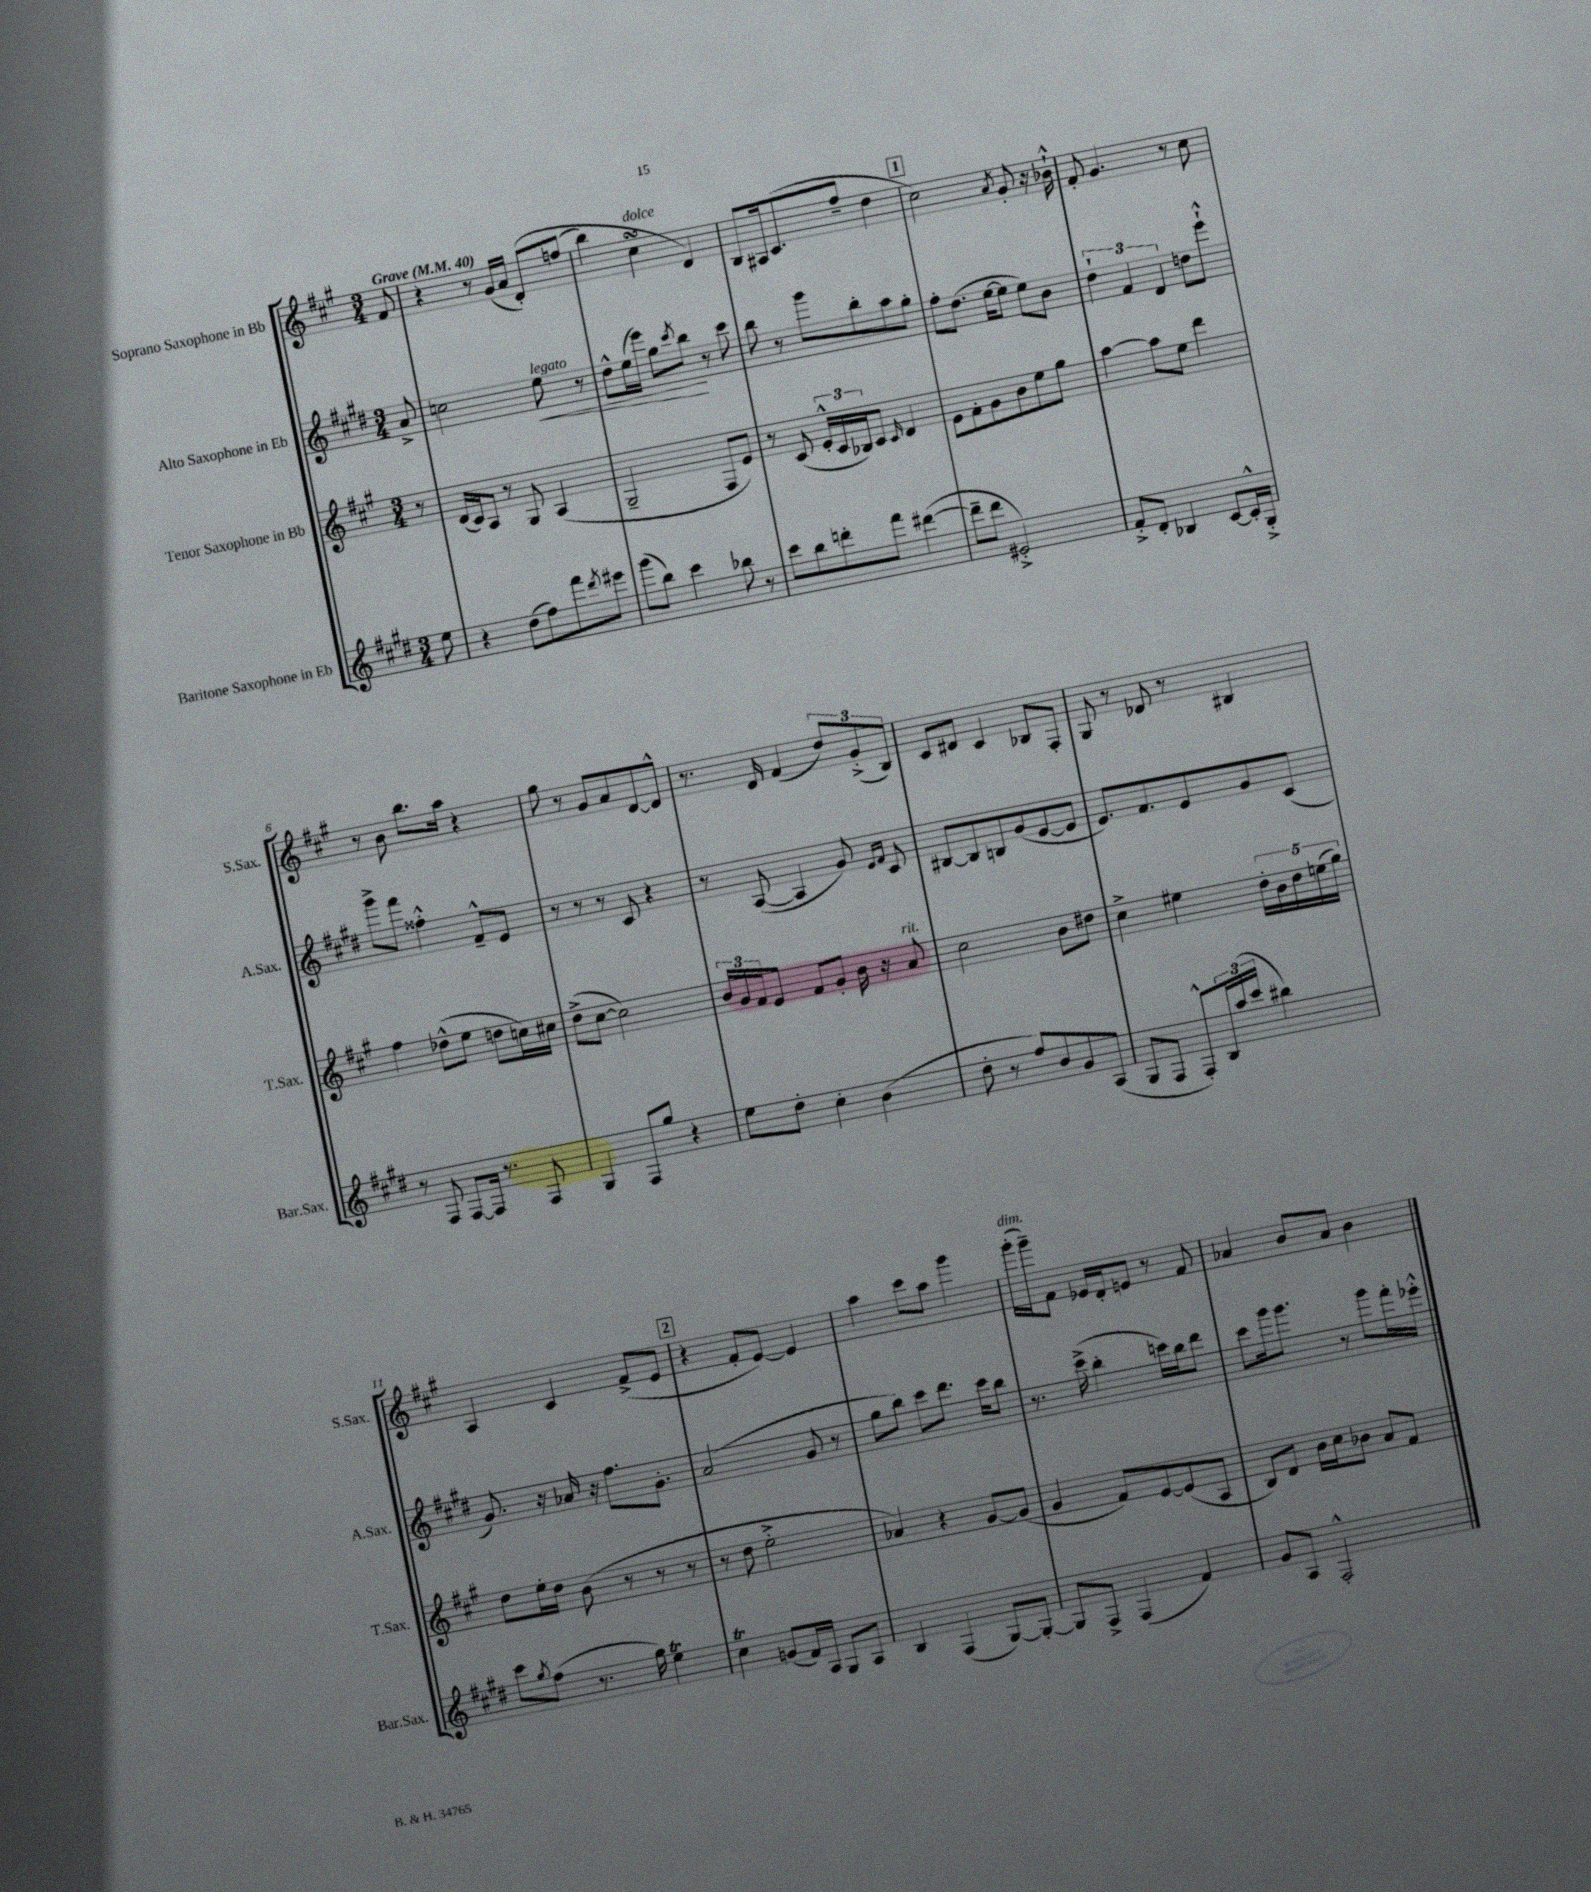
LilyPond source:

<<
\new StaffGroup <<
\new Staff = "s0" \with { instrumentName = "Soprano Saxophone in Bb" shortInstrumentName = "S.Sax." } {
    \clef treble \key a \major \numericTimeSignature \time 3/4 \partial 8 \tempo "Grave" 4 = 40
    fis'8 |
    r4 r8 gis'16( a'16 d'8-.)\( f''8( |
    b''4) cis''4\turn^\markup { \italic "dolce" } d'4\) |
    b8 ais16 cis'8.( fis''8-- d''4 |
    \mark \markup { \box "1" } cis''2) \acciaccatura { a'8 } gis'8-. r16 bes'16-!-^ |
    fis'8-. gis'4. r8 cis''8 |
    r8 b'8 b''8. a''16 r4 |
    gis''8 r8 gis'8 a'8 d'8~ d'8-^ |
    r8. d'16 fis'4( \tuplet 3/2 { d''8) gis'8-.->( b8) } |
    cis'8 dis'8 cis'4 bes8 fis8-. |
    gis8 r8 des'8 r8 bis4 |
    a4 cis'4 fis'8->( e'8 |
    \mark \markup { \box "2" } r4 fis'8-. e'8~) e'4 |
    a''4 cis'''8 a''8 gis'''4 |
    gis'''16-.^\markup { \italic "dim." }( gis'''16--) fis'8 ees'16 d'16-. e'8 r8 fis'8 |
    aes'4 b'8 aes'8 b'4 \bar "|." |
}
\new Staff = "s1" \with { instrumentName = "Alto Saxophone in Eb" shortInstrumentName = "A.Sax." } {
    \clef treble \key e \major \numericTimeSignature \time 3/4 \partial 8
    a'8-> |
    c''2 e''8\<^\markup { \italic "legato" } r8 |
    dis''8-^ e''16( e'''16) gis''8 \acciaccatura { cis'''8 } b''8\! r8 cis'''8 |
    b''8 r8 gis'''8 b''8-. a''8 gis''8-. |
    \mark \markup { \box "1" } fis''8-. dis''8.( e''16~ e''8 e''8) b'8 |
    \tuplet 3/2 { dis''4-! fis'4 dis'4 } d''8 e'''8-!-^ |
    gis'''8-> fis'''8 fisis''4-.-^ fis'8---^ e'8 |
    r8 r8 r8 cis'8 r4 |
    r8 a8~( a4 gis'8) \grace { e'16 fis'16 } cis'8 |
    bis8~ bis8 b8 gis'8( e'8~ e'8 |
    e'8.) fis'8. e'8 gis'8 cis'8( |
    gis'8.) r16 aes'16 r16 fis''8. gis'8.-. |
    \mark \markup { \box "2" } a'2( gis'8 r8 |
    gis''8 b''8) cis'''8 dis'''8. cis'''16 b''8 |
    r8. cis'''16->( b''4-. c'''16) b''16 dis'''8 |
    cis'''8 gis'''16 gis'''8. r8 gis'''8 fis'''16-. ees'''16-.-^ \bar "|." |
}
\new Staff = "s2" \with { instrumentName = "Tenor Saxophone in Bb" shortInstrumentName = "T.Sax." } {
    \clef treble \key a \major \numericTimeSignature \time 3/4 \partial 8
    r8 |
    d'16( cis'16) a8 r8 gis8 a4( |
    gis2-- fis8 e'8) |
    r8 cis'8( \tuplet 3/2 { e'16-.-^ cis'16 bes16) } cis'8 \grace { cis'16 } d'4 |
    \mark \markup { \box "1" } e'8 fis'8-. gis'8 b'8 e''8 gis''8 |
    a''4~ a''8 e''8 d'''4 |
    fis''4 des''8-^( e''8 d''8 c''16) cis''16 |
    d''8->( cis''8~ cis''2) |
    \tuplet 3/2 { b'16 gis'16 fis'16 } e'8 fis'8 gis'8-. b'16 r16 a'8^\markup { \italic "rit." } |
    cis''2 b'8 dis''8 |
    cis''4-> eis''4 \tuplet 5/4 { d''16-. b'16 d''16 e''16( gis''16) } |
    d''8 e''16-. d''16 b'8( r8 r8 r8 |
    \mark \markup { \box "2" } r8 d''8 e''2-.-> |
    aes'4) r4 gis'8~ gis'8( |
    gis'4 fis'8) e'8~ e'8( a8 |
    b8) d'8 b'16 cis''16 bes'8 a'8 fis'8 \bar "|." |
}
\new Staff = "s3" \with { instrumentName = "Baritone Saxophone in Eb" shortInstrumentName = "Bar.Sax." } {
    \clef treble \key e \major \numericTimeSignature \time 3/4 \partial 8
    e''8 |
    r4 dis''8( fis''8) fis'''8 \acciaccatura { dis'''8 } eis'''8 |
    gis'''8( b''8) cis'''4 bes''8 r8 |
    cis'''8 b''8 d'''8-. fis'''8 dis'''4~( |
    \mark \markup { \box "1" } dis'''8-- dis'''8 eis'2-.->) |
    fis'8-.-> dis'8-. bes4 cis'8~ cis'16-.-^ gis16-.-> |
    r8 fis8 fis8~ fis16 r8. fis8 |
    gis4 fis8 gis''8 r4 |
    e''8 dis''8-. cis''4-. b'4( |
    dis''8-. r8 fis''8) b'8 gis'8 a8( |
    gis8 fis8 fis8-.-^) \tuplet 3/2 { b16 a''16( cis'''16 } bis''4) |
    cis'''8 \acciaccatura { gis''8 } fis''8( r8. gis''16) e''4\trill |
    \mark \markup { \box "2" } cis''4\trill g'8( fis'16) a16 gis8 a8 |
    b4 fis4( gis8~) gis8~-. |
    gis8 fis8-> fis4( fis'4) |
    gis'8 a8 fis2-.-^ \bar "|." |
}
>>
>>
